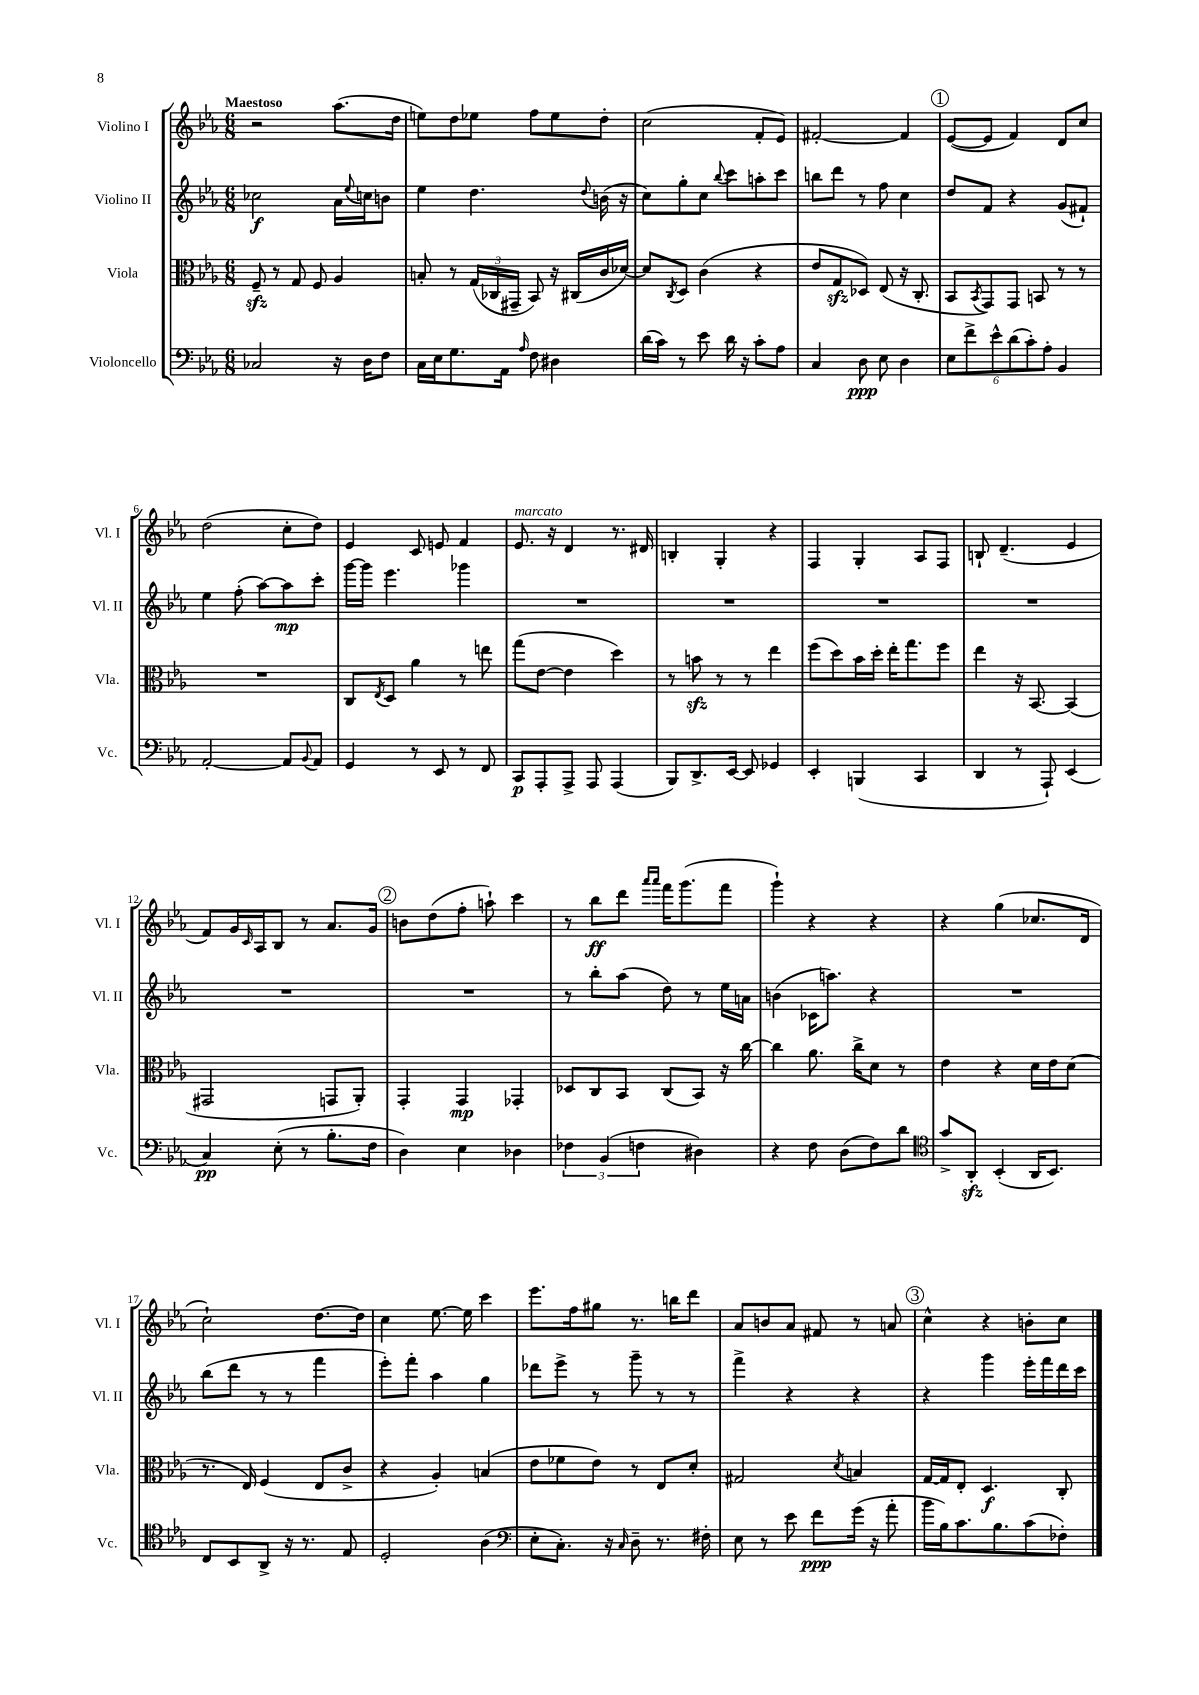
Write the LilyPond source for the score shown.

<<
\new StaffGroup <<
\new Staff = "s0" \with { instrumentName = "Violino I" shortInstrumentName = "Vl. I" } {
    \clef treble \key ees \major \numericTimeSignature \time 6/8 \tempo "Maestoso"
    r2 aes''8.( d''16 |
    e''8) d''8 ees''8 f''8 ees''8 d''8-. |
    c''2( f'8-. ees'8) |
    fis'2~-. fis'4 |
    \mark \markup { \circle "1" } ees'8~( ees'8 f'4) d'8 c''8 |
    d''2( c''8-. d''8) |
    ees'4 c'8 e'8 f'4 |
    ees'8.^\markup { \italic "marcato" } r16 d'4 r8. dis'16 |
    b4-. g4-. r4 |
    f4 g4-. aes8 f8 |
    b8-! d'4.--( ees'4 |
    f'8) g'16 \grace { c'16 } aes16 bes8 r8 aes'8. g'16 |
    \mark \markup { \circle "2" } b'8 d''8( f''8-. a''8-!) c'''4 |
    r8 bes''8\ff d'''8 \grace { aes'''16 aes'''16 } f'''16 g'''8.( f'''8 |
    g'''4-!) r4 r4 |
    r4 g''4( ces''8. d'16 |
    c''2-!) d''8.~ d''16 |
    c''4 ees''8.~ ees''16 c'''4 |
    ees'''8. f''16 gis''8 r8. b''16 d'''8 |
    aes'8 b'8 aes'8 fis'8 r8 a'8 |
    \mark \markup { \circle "3" } c''4-^ r4 b'8-. c''8 \bar "|." |
}
\new Staff = "s1" \with { instrumentName = "Violino II" shortInstrumentName = "Vl. II" } {
    \clef treble \key ees \major \numericTimeSignature \time 6/8
    ces''2\f aes'16 \appoggiatura { ees''8 } c''16 b'8 |
    ees''4 d''4. \appoggiatura { d''8 } b'16( r16 |
    c''8) g''8-. c''8 \appoggiatura { bes''8 } c'''8 a''8-. c'''8 |
    b''8 d'''8 r8 f''8 c''4 |
    \mark \markup { \circle "1" } d''8 f'8 r4 g'8( fis'8-!) |
    ees''4 f''8-.( aes''8~) aes''8\mp c'''8-. |
    g'''16~ g'''16 ees'''4. ges'''4 |
    R2. |
    R2. |
    R2. |
    R2. |
    R2. |
    \mark \markup { \circle "2" } R2. |
    r8 bes''8-. aes''8( d''8) r8 ees''16 a'16 |
    b'4( ces'16 a''8.) r4 |
    R2. |
    bes''8( d'''8 r8 r8 f'''4 |
    ees'''8-.) f'''8-. aes''4 g''4 |
    des'''8 ees'''8-> r8 g'''8-- r8 r8 |
    f'''4-> r4 r4 |
    \mark \markup { \circle "3" } r4 g'''4 ees'''16-. f'''16 d'''16 c'''16 \bar "|." |
}
\new Staff = "s2" \with { instrumentName = "Viola" shortInstrumentName = "Vla." } {
    \clef alto \key ees \major \numericTimeSignature \time 6/8
    f8--\sfz r8 g8 f8 aes4 |
    b8-. r8 \tuplet 3/2 { g16( ces16 gis,16-- } bes,8) r16 cis16( c'16 des'16~) |
    des'8 \acciaccatura { c8 } d8 c'4( r4 |
    ees'8 g8\sfz des8) ees8( r16 c8.-. |
    \mark \markup { \circle "1" } bes,8 \acciaccatura { bes,8 } g,8) g,8 b,8 r8 r8 |
    R2. |
    c8 \acciaccatura { ees8 } d8 aes'4 r8 e''8 |
    g''8( ees'8~ ees'4 d''4) |
    r8 b'8\sfz r8 r8 ees''4 |
    f''8( d''8) bes'16 d''16-. ees''16-. g''8. f''8 |
    ees''4 r16 bes,8.~ bes,4( |
    gis,2 g,8 aes,8-.) |
    \mark \markup { \circle "2" } g,4-. g,4\mp ges,4-. |
    des8 c8 bes,8 c8( bes,8) r16 c''16~ |
    c''4 aes'8. c''16-> d'8 r8 |
    ees'4 r4 d'16 ees'16 d'8( |
    r8. ees16) f4( ees8 c'8-> |
    r4 aes4-.) b4( |
    ees'8 fes'8 ees'8) r8 ees8 d'8-. |
    gis2 \acciaccatura { d'8 } b4 |
    \mark \markup { \circle "3" } g16~ g16 ees8-. d4.\f c8-. \bar "|." |
}
\new Staff = "s3" \with { instrumentName = "Violoncello" shortInstrumentName = "Vc." } {
    \clef bass \key ees \major \numericTimeSignature \time 6/8
    ces2 r16 d16 f8 |
    c16 ees16 g8. aes,16 \grace { aes16 } f8 dis4 |
    d'16( c'16) r8 ees'8 d'16 r16 c'8-. aes8 |
    c4 d8\ppp ees8 d4 |
    \mark \markup { \circle "1" } \tuplet 6/4 { ees8 f'8-> ees'8-^ d'8( c'8-.) aes8-. } bes,4 |
    aes,2~-. aes,8 \appoggiatura { bes,8 } aes,8 |
    g,4 r8 ees,8 r8 f,8 |
    c,8\p aes,,8-. aes,,8-> aes,,8 aes,,4( |
    bes,,8) d,8.-> ees,16~ ees,8 ges,4 |
    ees,4-. b,,4( c,4 |
    d,4 r8 aes,,8-!) ees,4( |
    c4\pp) ees8-.( r8 bes8.-. f16 |
    \mark \markup { \circle "2" } d4) ees4 des4 |
    \tuplet 3/2 { fes4 bes,4( f4 } dis4) |
    r4 f8 d8( f8) d'8 |
    \clef tenor g'8-> aes,8-.\sfz bes,4-.( aes,16 bes,8.) |
    c8 bes,8 aes,8-> r16 r8. ees8 |
    d2-. aes4( |
    \clef bass ees8-. c8.-.) r16 \grace { c16 } d8-- r8. fis16-. |
    ees8 r8 ees'8 f'8\ppp g'16( r16 aes'8-. |
    \mark \markup { \circle "3" } bes'16 bes16) c'8. bes8. c'8( fes8-.) \bar "|." |
}
>>
>>
